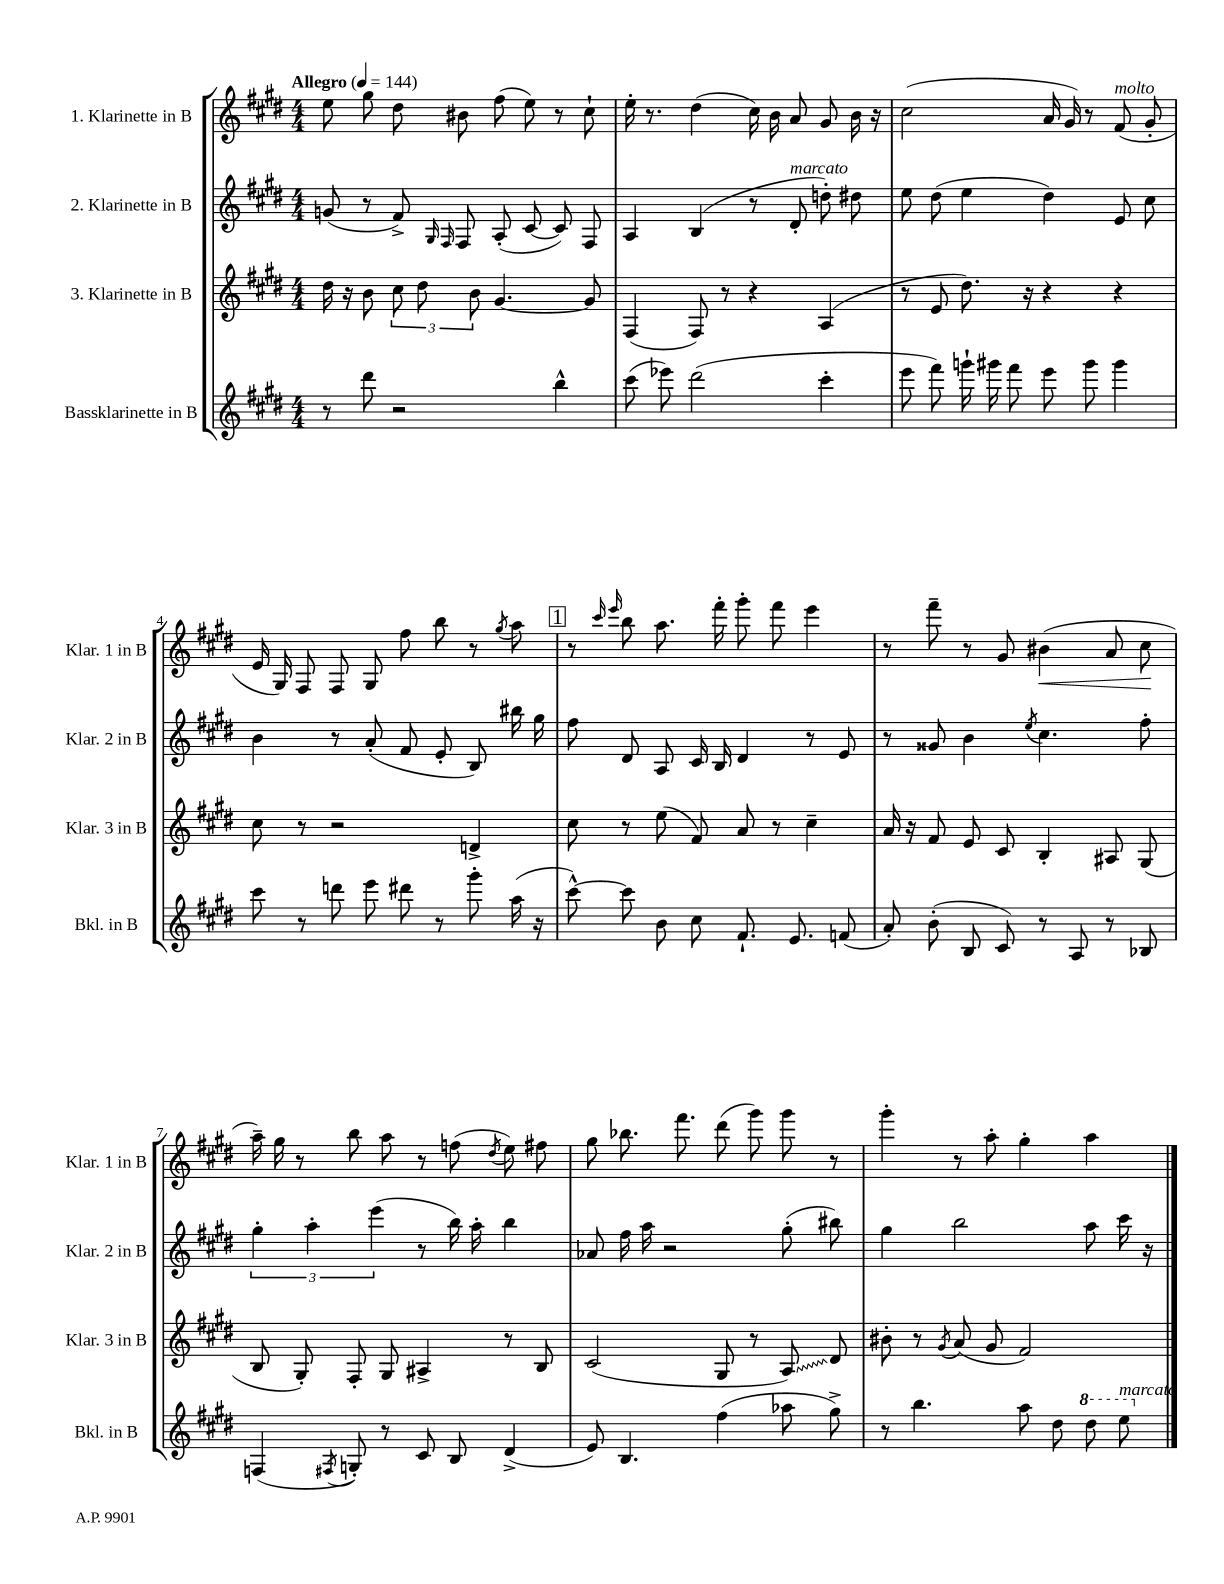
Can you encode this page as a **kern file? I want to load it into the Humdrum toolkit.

**kern	**kern	**kern	**kern
*staff4	*staff3	*staff2	*staff1
*clefG2	*clefG2	*clefG2	*clefG2
*k[f#c#g#d#]	*k[f#c#g#d#]	*k[f#c#g#d#]	*k[f#c#g#d#]
*M4/4	*M4/4	*M4/4	*M4/4
*MM144	*MM144	*MM144	*MM144
8r	16dd#	(8g	8ee
.	16r	.	.
8ddd#	8b	8r	8gg#
2r	12cc#	8f#^)	8dd#
.	12dd#	.	.
.	.	16qqG#	.
.	.	16qqF#	.
.	.	8F#	8b#
.	12b	.	.
.	[4.g#	(8A'	(8ff#
.	.	[8c#	8ee)
4bb^^	.	8c#])	8r
.	8g#]	8F#	8cc#`
=	=	=	=
(8ccc#	(4F#	4A	16ee'
.	.	.	8.r
8eee-)	.	.	.
(2ddd#	8F#)	(4B	(4dd#
.	8r	.	.
.	4r	8r	16cc#)
.	.	.	16b
.	.	8d#'	8a
4ccc#'	(4A	8dd')	8g#
.	.	8dd#	16b
.	.	.	16r
=	=	=	=
8eee	8r	8ee	(2cc#
8fff#)	8e	(8dd#	.
16ggg`	8.dd#)	4ee	.
16ggg#	.	.	.
8fff#	.	.	.
.	16r	.	.
8eee	4r	4dd#)	16a
.	.	.	16g#)
8ggg#	.	.	8r
4ggg#	4r	8e	(8f#
.	.	8cc#	8g#'
=	=	=	=
8ccc#	8cc#	4b	16e
.	.	.	16G#)
8r	8r	.	8F#
8ddd	2r	8r	8F#
8eee	.	(8a'	8G#
8ddd#	.	8f#	8ff#
8r	.	8e'	8bb
8ggg#'	4d^	8B)	8r
.	.	.	8qgg#
(16aa	.	16bb#	8aa
16r	.	16gg#	.
=	=	=	=
[8ccc#^^)	8cc#	8ff#	8r
.	.	.	16qqccc#
.	.	.	16qqeee
8ccc#]	8r	8d#	8bb
8b	(8ee	8A	8.aa
8cc#	8f#)	16c#	.
.	.	16B	16fff#'
8.f#`	8a	4d#	8ggg#'
.	8r	.	8fff#
8.e	.	.	.
.	4cc#~	8r	4eee
(8f	.	8e	.
=	=	=	=
8a')	16a	8r	8r
.	16r	.	.
(8b'	8f#	8g##	8fff#~
8B	8e	4b	8r
8c#)	8c#	.	8g#
.	.	8qee	.
8r	4B'	4.cc#	(4b#
8A	.	.	.
8r	8A#	.	8a
8B-	(8G#	8ff#'	8cc#
=	=	=	=
(4F	8B	6gg#'	16aa~)
.	.	.	16gg#
.	8G#')	.	8r
.	.	6aa'	.
8qF#	.	.	.
8G')	8F#'	.	8bb
.	.	(6eee	.
8r	8G#	.	8aa
8c#	4A#^	8r	8r
8B	.	16bb)	(8ff
.	.	16aa'	.
.	.	.	8qdd#
(4d#^	8r	4bb	8ee)
.	8B	.	8ff#
=	=	=	=
8e)	(2c#	8a-	8gg#
4.B	.	16ff#	8.bb-
.	.	16aa	.
.	.	2r	.
.	.	.	8.fff#
(4ff#	8G#	.	(8ddd#
.	8r	.	8ggg#)
8aa-	8A)	(8gg#'	8ggg#
8gg#^)	8d#	8bb#)	8r
=	=	=	=
8r	8b#'	4gg#	4ggg#'
4.bb	8r	.	.
.	8qg#	.	.
.	(8a	2bb	8r
.	8g#	.	8aa'
8aa	2f#)	.	4gg#'
8dd#	.	.	.
8ddd#	.	8aa	4aa
8eee	.	16ccc#	.
.	.	16r	.
==	==	==	==
*-	*-	*-	*-
